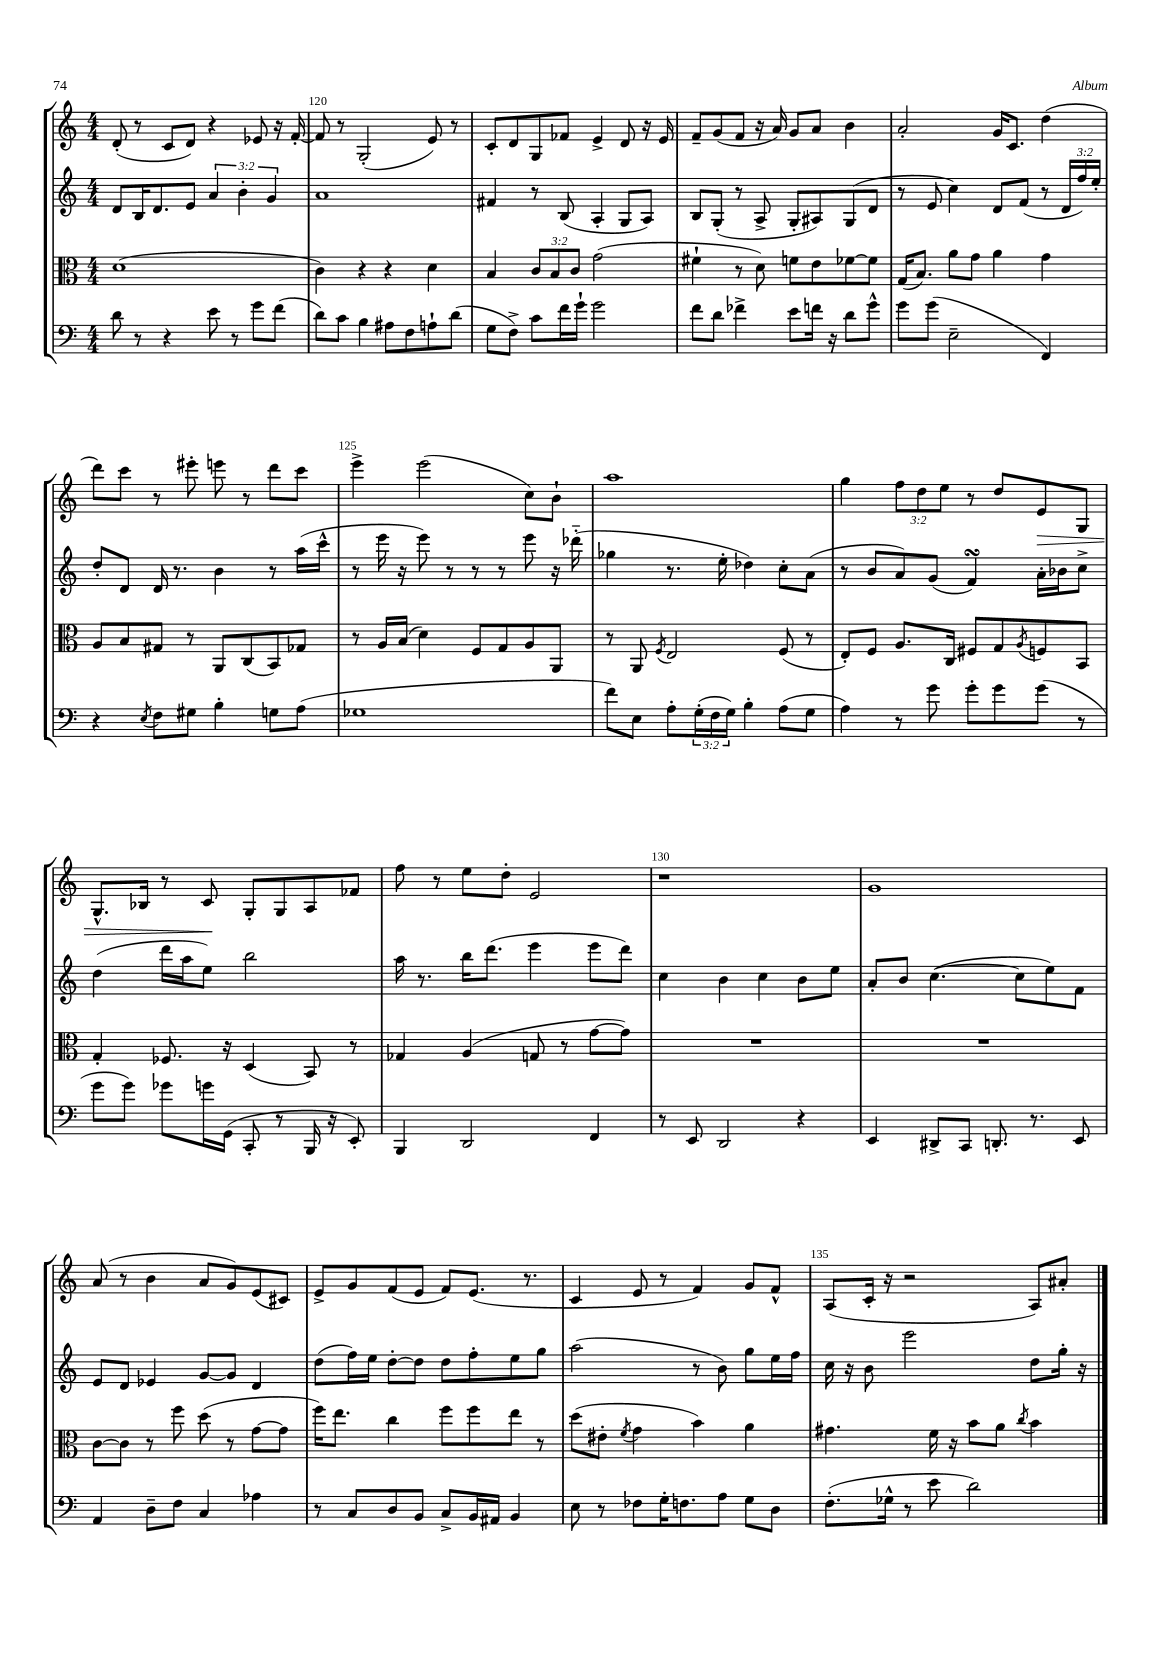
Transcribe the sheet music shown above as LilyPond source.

<<
\new StaffGroup <<
\new Staff = "s0" {
    \clef treble \key c \major \numericTimeSignature \time 4/4 \override Staff.TupletNumber.text = #tuplet-number::calc-fraction-text
    d'8-.( r8 c'8 d'8) r4 ees'8 r16 f'16~-. |
    f'8 r8 g2-.( e'8) r8 |
    c'8-. d'8 g8 fes'8 e'4-> d'8 r16 e'16 |
    f'8-- g'8( f'8 r16 a'16) g'8 a'8 b'4 |
    a'2-. g'16 c'8. d''4( |
    d'''8) c'''8 r8 eis'''8-. e'''8 r8 d'''8 c'''8 |
    e'''4-> e'''2( c''8) b'8-! |
    a''1 |
    g''4 \tuplet 3/2 { f''8 d''8 e''8 } r8 d''8 e'8\> g8 |
    g8.-^ bes16 r8 c'8\! g8-. g8 a8 fes'8 |
    f''8 r8 e''8 d''8-. e'2 |
    r1 |
    g'1 |
    a'8( r8 b'4 a'8 g'8) e'8( cis'8) |
    e'8-> g'8 f'8( e'8 f'8) e'8.( r8. |
    c'4 e'8 r8 f'4) g'8 f'8-^ |
    a8( c'16-. r16 r2 a8) ais'8-. \bar "|." |
}
\new Staff = "s1" {
    \clef treble \key c \major \numericTimeSignature \time 4/4 \override Staff.TupletNumber.text = #tuplet-number::calc-fraction-text
    d'8 b16 d'8. e'8 \tuplet 3/2 { a'4 b'4-. g'4 } |
    a'1 |
    fis'4 r8 b8( a4-. g8 a8) |
    b8 g8-.( r8 a8-> g8-. ais8) g8( d'8 |
    r8 e'8 c''4) d'8 f'8( r8 \tuplet 3/2 { d'16 f''16) e''16-. } |
    d''8-. d'8 d'16 r8. b'4 r8 a''16( c'''16-^ |
    r8 e'''16 r16 e'''8) r8 r8 r8 e'''8 r16 des'''16-_( |
    ges''4 r8. e''16-. des''4) c''8-. a'8( |
    r8 b'8 a'8) g'8( f'4\turn) a'16-. bes'16 c''8-> |
    d''4( d'''16 a''16 e''8) b''2 |
    a''16 r8. b''16 d'''8.( e'''4 e'''8 d'''8) |
    c''4 b'4 c''4 b'8 e''8 |
    a'8-. b'8 c''4.~( c''8 e''8) f'8 |
    e'8 d'8 ees'4 g'8~ g'8 d'4 |
    d''8( f''16) e''16 d''8~-. d''8 d''8 f''8-. e''8 g''8 |
    a''2( r8 b'8) g''8 e''16 f''16 |
    c''16 r16 b'8 e'''2 d''8 g''16-. r16 \bar "|." |
}
\new Staff = "s2" {
    \clef alto \key c \major \numericTimeSignature \time 4/4 \override Staff.TupletNumber.text = #tuplet-number::calc-fraction-text
    d'1( |
    c'4) r4 r4 d'4 |
    b4 \tuplet 3/2 { c'8 b8 c'8 } g'2( |
    fis'4-! r8 d'8) f'8 e'8 fes'8~ fes'8 |
    g16( b8.) a'8 g'8 a'4 g'4 |
    a8 b8 gis8 r8 a,8 c8( b,8) ges8 |
    r8 a16 b16( d'4) f8 g8 a8 a,8 |
    r8 a,8 \acciaccatura { f8 } e2 f8( r8 |
    e8-.) f8 a8. c16 fis8 g8 \acciaccatura { a8 } f8 b,8 |
    g4-. fes8. r16 d4( b,8) r8 |
    ges4 a4( g8 r8 g'8~ g'8) |
    R1 |
    R1 |
    c'8~ c'8 r8 f''8 d''8( r8 g'8~ g'8 |
    f''16) e''8. c''4 f''8 f''8 e''8 r8 |
    d''8( eis'8-. \acciaccatura { f'8 } g'4 b'4) a'4 |
    gis'4. f'16 r16 b'8 a'8 \acciaccatura { c''8 } b'4 \bar "|." |
}
\new Staff = "s3" {
    \clef bass \key c \major \numericTimeSignature \time 4/4 \override Staff.TupletNumber.text = #tuplet-number::calc-fraction-text
    d'8 r8 r4 e'8 r8 g'8 f'8( |
    d'8) c'8 b4 ais8 f8 a8-! d'8( |
    g8 f8->) c'8 f'16 g'16-! g'2 |
    f'8 d'8 fes'4-> e'8 f'16 r16 d'8 g'8-^ |
    g'8 g'8( e2-- f,4) |
    r4 \acciaccatura { e8 } f8 gis8 b4-. g8 a8( |
    ges1 |
    f'8) e8 a8-. \tuplet 3/2 { g16-.( f16 g16) } b4-. a8( g8 |
    a4) r8 g'8 g'8-. g'8 g'8( r8 |
    g'8 g'8) ges'8 g'16 g,16( c,8-. r8 b,,16 r16 e,8-.) |
    b,,4 d,2 f,4 |
    r8 e,8 d,2 r4 |
    e,4 dis,8-> c,8 d,8.-. r8. e,8 |
    a,4 d8-- f8 c4 aes4 |
    r8 c8 d8 b,8 c8-> b,16 ais,16 b,4 |
    e8 r8 fes8 g16-. f8. a8 g8 d8 |
    f8.-.( ges16-^ r8 e'8 d'2) \bar "|." |
}
>>
>>
\layout { \context { \Score currentBarNumber = #119 \override BarNumber.break-visibility = ##(#f #t #t) barNumberVisibility = #(every-nth-bar-number-visible 5) } }
